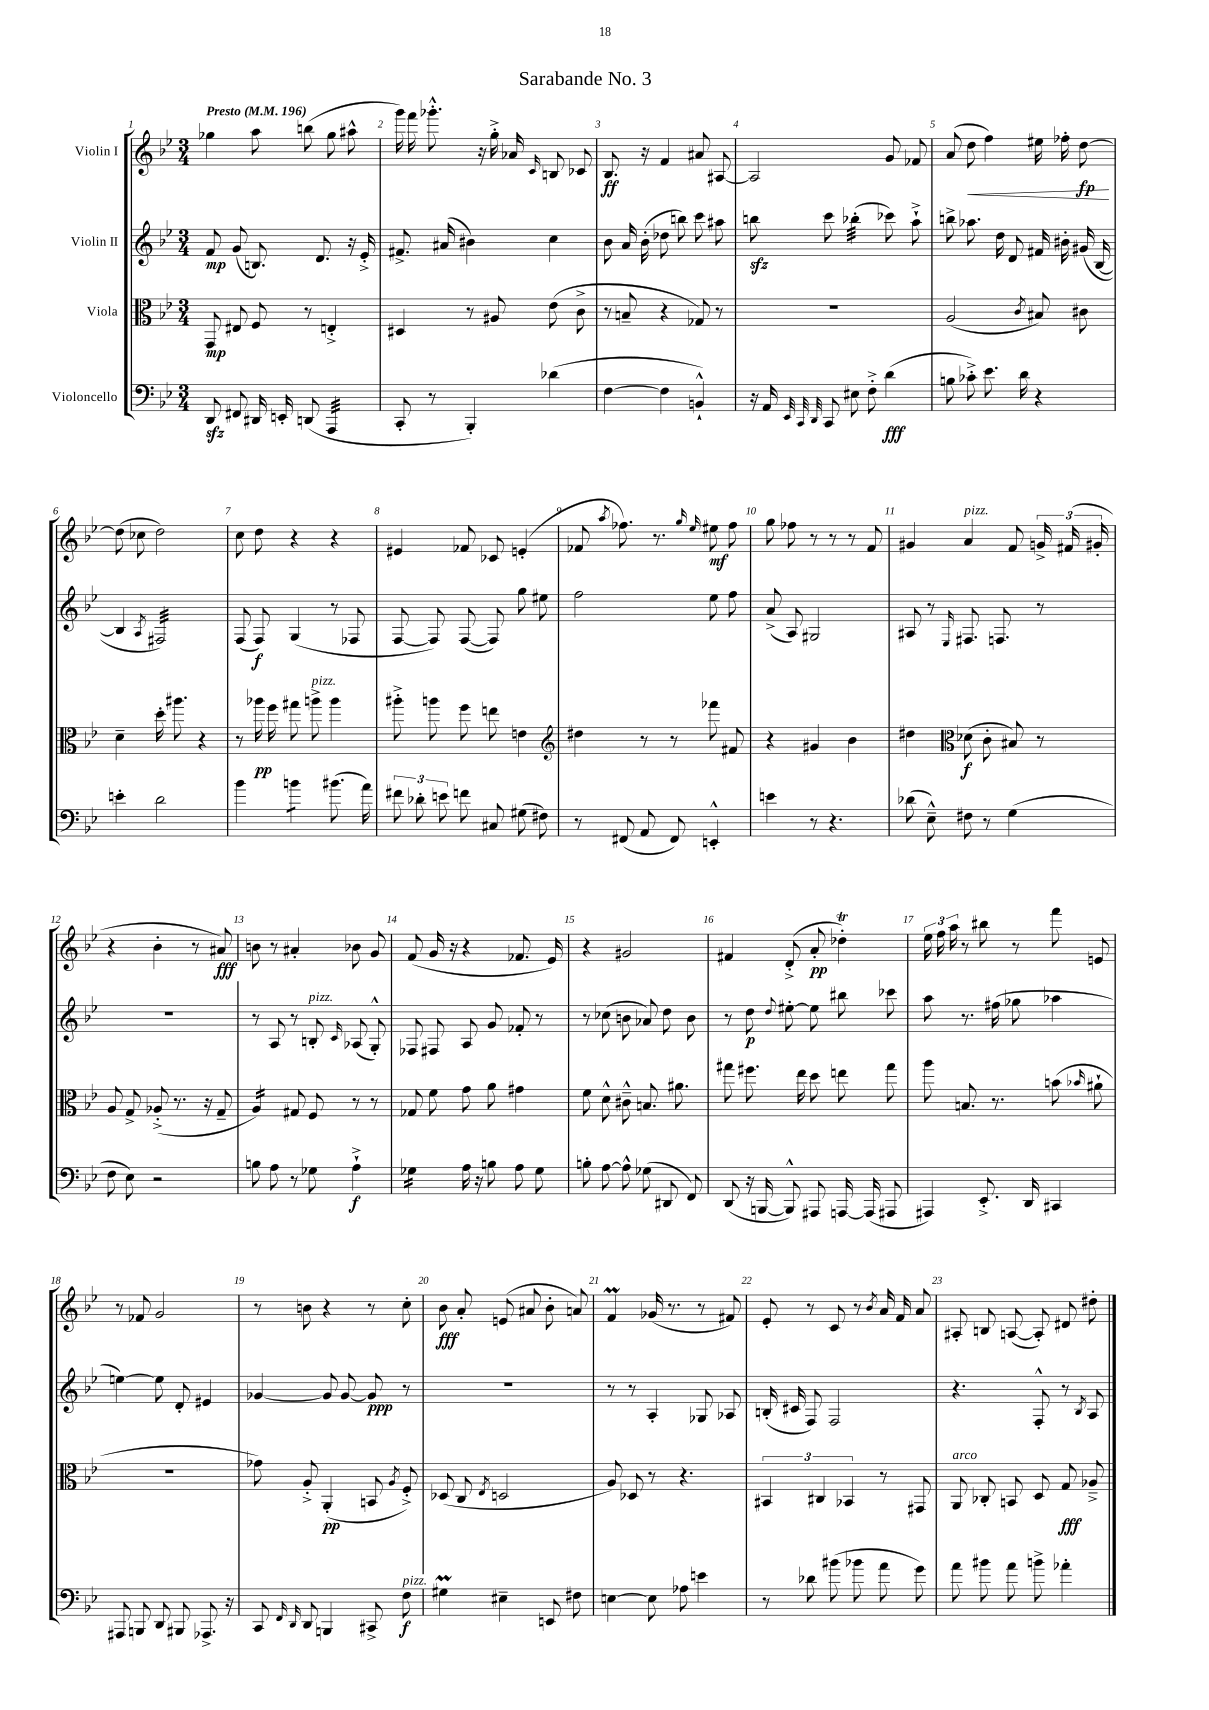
\header { title = "Sarabande No. 3" }
<<
\new StaffGroup <<
\new Staff = "s0" \with { instrumentName = "Violin I" } {
    \clef treble \key bes \major \numericTimeSignature \time 3/4 \tempo "Presto" 4 = 196
    \autoBeamOff ges''4 a''8 b''8( ges''8 ais''8-^ |
    g'''16) f'''16 ges'''8.-.-^ r16 g''16-.-> aes'16 \grace { c'16 } b8 ces'8 |
    bes8.\ff r16 f'4 ais'8 ais8~ |
    ais2 g'8 fes'8 |
    a'8( d''8\< f''4) eis''16 fes''16-. d''8~\fp\! |
    d''8( ces''8 d''2) |
    c''8 d''8 r4 r4 |
    eis'4 fes'8 ces'8 e'4-.( |
    fes'8 \acciaccatura { a''8 } fes''8.) r8. \grace { g''16 ees''16 } eis''8\mf fes''8 |
    g''8 fes''8 r8 r8 r8 f'8 |
    gis'4 a'4^\markup { \italic "pizz." } f'8 \tuplet 3/2 { g'16-> fis'16( gis'16-. } |
    r4 bes'4-. r8 ais'8\fff) |
    b'8 r8 ais'4-. bes'8 g'8 |
    f'8( g'16 r16 r4 fes'8. ees'16) |
    r4 gis'2 |
    fis'4 d'8-.->( a'8-.\pp des''4-.\trill) |
    \tuplet 3/2 { ees''16 f''16 a''16 } r8 bis''8 r8 f'''8 e'8 |
    r8 fes'8 g'2 |
    r8 b'8 r4 r8 c''8-. |
    bes'8\fff a'8-. e'8( ais'8 bes'8-. a'8) |
    f'4\prall ges'16( r8. r8 fis'8) |
    ees'8-. r8 c'8 r8 \acciaccatura { bes'8 } a'16 f'16 a'8 |
    ais8-. b8 a8~( a8-.) dis'8 dis''8-. \bar "|." |
}
\new Staff = "s1" \with { instrumentName = "Violin II" } {
    \clef treble \key bes \major \numericTimeSignature \time 3/4
    \autoBeamOff f'8\mp g'8( b8.) d'8. r16 ees'16-.-> |
    fis'8.-> ais'16( bis'4) c''4 |
    bes'8 a'16 bes'16-.( des''8 b''8) c'''8 ais''8 |
    b''8\sfz c'''8 bes''4:32-.( ces'''8) a''8-!-> |
    b''8-> aes''8. d''16 d'8 fis'16 bis'16-. gis'16( bes16~ |
    bes4 \acciaccatura { a8 } fis2:32) |
    f8( f8\f) g4( r8 fes8 |
    f8~ f8) f8~( f8) g''8 eis''8 |
    f''2 ees''8 f''8 |
    a'8->( a8) gis2 |
    ais8 r8 \grace { ees16 } fis8. f8. r8 |
    R2. |
    r8 a8 r8 b8-.^\markup { \italic "pizz." } \grace { c'16 } aes8( g8-.-^) |
    fes8 fis8 a8 g'8 fes'8-. r8 |
    r8 ces''8( b'8 aes'8) d''8 b'8 |
    r8 d''8\p \appoggiatura { d''8 } eis''8~-. eis''8 bis''8 ces'''8 |
    a''8 r8. fis''16( ges''8 aes''4 |
    e''4~) e''8 d'8-. eis'4 |
    ges'4~ ges'8 ges'8~ ges'8\ppp r8 |
    R2. |
    r8 r8 a4-. ges8 aes8 |
    b16-.( cis'16 f8) f2 |
    r4. f8-.-^ r8 \acciaccatura { bes8 } a8 \bar "|." |
}
\new Staff = "s2" \with { instrumentName = "Viola" } {
    \clef alto \key bes \major \numericTimeSignature \time 3/4
    \autoBeamOff g,8\mp eis8 f8 r8 e4-.-> |
    dis4 r8 ais8 ees'8( c'8-> |
    r8 b8-- r4 ges8) r8 |
    R2. |
    a2( \acciaccatura { c'8 } bis8) cis'8 |
    d'4-- d''16-. ais''8. r4 |
    r8 aes''16\pp f''16 gis''8 a''8->^\markup { \italic "pizz." } a''4 |
    ais''8-.-> a''8 f''8 e''8 e'4 |
    \clef treble dis''4 r8 r8 fes'''8 fis'8 |
    r4 gis'4 bes'4 |
    dis''4 \clef alto des'8\f( c'8-. bis8) r8 |
    a8 g8-> aes8-.->( r8. r16 g8-- |
    a4:16) gis8 f8 r8 r8 |
    ges8 f'8 g'8 a'8 gis'4 |
    f'8 d'8-^ cis'8---^ b8. ais'8. |
    gis''8 fis''8. ees''16 d''8 e''8 gis''8 |
    a''8 b8. r8. b'8( \grace { bes'16 } ais'8-! |
    R2. |
    ges'8) a8-.-> a,4-.\pp( b,8 \acciaccatura { a8 } f8-.->) |
    des8( c8 \acciaccatura { ees8 } d2 |
    a8) des8 r8 r4. |
    \tuplet 3/2 { bis,4 cis4 bes,4 } r8 gis,8 |
    a,8^\markup { \italic "arco" } ces8-. b,8 d8 g8\fff aes8---> \bar "|." |
}
\new Staff = "s3" \with { instrumentName = "Violoncello" } {
    \clef bass \key bes \major \numericTimeSignature \time 3/4
    \autoBeamOff d,8\sfz fis,8 dis,16 e,16-. d,8( a,,4:32 |
    c,8-. r8 bes,,4-.) des'4( |
    f4~ f4 b,4-!-^) |
    r16 a,16 \grace { ees,32 c,32 d,32 } c,8 eis8 f8-.-> d'4\fff( |
    b8 ces'8-.->) ees'8. d'16 r4 |
    e'4-. d'2 |
    bes'4 b'4:8 bis'8.( a'16) |
    \tuplet 3/2 { fis'8 des'8-. e'8 } f'8 cis8 gis8( fis8) |
    r8 fis,8( a,8 fis,8) e,4-.-^ |
    e'4 r8 r4. |
    des'8( ees8---^) fis8 r8 g4( |
    f8 ees8) r2 |
    b8 a8 r8 ges8 a4-!->\f |
    ges4:16 a16 r16 b8 a8 ges8 |
    b8-. a8~ a8-^ ges8( dis,8 f,8) |
    d,8( r16 b,,16~ b,,8-^) ais,,8 a,,16~ a,,16( ais,,8 |
    ais,,4) ees,8.-.-> d,16 cis,4 |
    ais,,8 b,,8 d,8 bis,,8 aes,,8.-> r16 |
    c,8 \grace { f,16 d,16 } d,8 b,,4 cis,8-> f8\f^\markup { \italic "pizz." } |
    gis4\prall eis4-- e,8 fis8 |
    e4~ e8 aes8 e'4 |
    r8 des'8 bis'8( bes'8 a'8 g'8) |
    a'8 bis'8 a'8 b'8-> aes'4-. \bar "|." |
}
>>
>>
\layout { \context { \Score \override BarNumber.break-visibility = ##(#f #t #t) barNumberVisibility = #all-bar-numbers-visible } }
